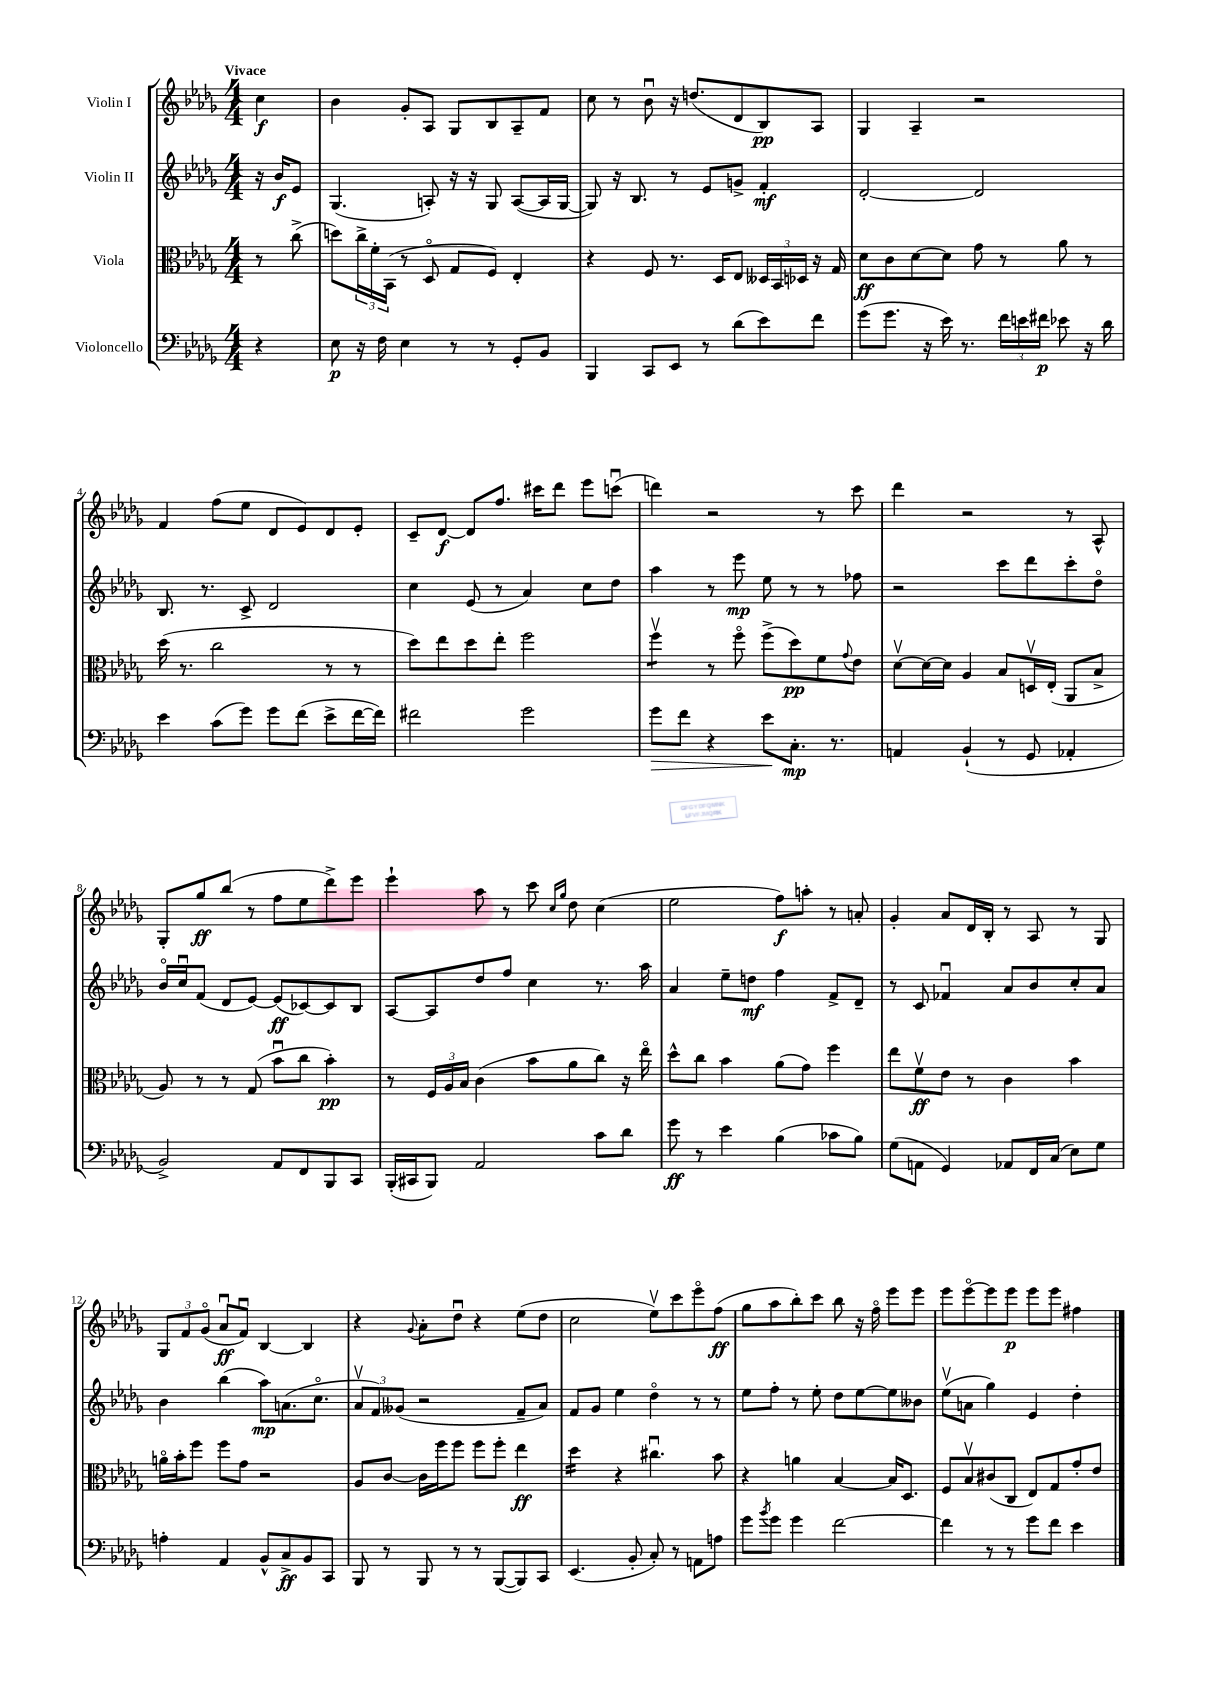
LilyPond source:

<<
\new StaffGroup <<
\new Staff = "s0" \with { instrumentName = "Violin I" } {
    \clef treble \key des \major \numericTimeSignature \time 4/4 \partial 4 \tempo "Vivace"
    c''4\f |
    bes'4 ges'8-. aes8 ges8 bes8 aes8-- f'8 |
    c''8 r8 bes'8\downbow r16 d''8.( des'8 bes8\pp) aes8 |
    ges4 aes4-- r2 |
    f'4 f''8( ees''8 des'8 ees'8) des'8 ees'8-. |
    c'8-- des'8~\f des'8 f''8. cis'''16 des'''8 ees'''8 c'''8\downbow( |
    d'''4) r2 r8 c'''8 |
    des'''4 r2 r8 aes8-^ |
    ges8-. ges''8\ff bes''8( r8 f''8 ees''8 des'''8->) ees'''8 |
    ees'''4-! aes''8 r8 c'''8 \grace { c''16 ges''16 } des''8 c''4( |
    ees''2 f''8\f) a''8-. r8 a'8-. |
    ges'4-. aes'8 des'16 bes16-. r8 aes8 r8 ges8 |
    \tuplet 3/2 { ges8 f'8 ges'8\flageolet( } aes'8\downbow\ff f'8\downbow) bes4~ bes4 |
    r4 \appoggiatura { ges'8 } aes'8-. des''8\downbow r4 ees''8( des''8 |
    c''2 ees''8\upbow) c'''8 ees'''8\flageolet f''8\ff( |
    ges''8 aes''8 bes''8-.) c'''8 bes''8 r16 f''16\flageolet ees'''8 ees'''8 |
    ees'''8 ees'''8~\flageolet ees'''8 ees'''8\p ees'''8 ees'''8 fis''4 \bar "|." |
}
\new Staff = "s1" \with { instrumentName = "Violin II" } {
    \clef treble \key des \major \numericTimeSignature \time 4/4 \partial 4
    r16 bes'16\f ees'8 |
    ges4.( a8-.) r16 r16 ges8 a8~( a16 ges16~ |
    ges8) r16 bes8. r8 ees'8 g'8-> f'4-.\mf |
    des'2~-. des'2 |
    bes8. r8. c'8-> des'2 |
    c''4 ees'8( r8 aes'4) c''8 des''8 |
    aes''4 r8 ees'''8\mp ees''8 r8 r8 fes''8 |
    r2 c'''8 des'''8 c'''8-. des''8\flageolet |
    bes'16\flageolet c''16\downbow f'8( des'8 ees'8~) ees'8\ff( ces'8~) ces'8 bes8 |
    aes8~ aes8 des''8 f''8 c''4 r8. aes''16 |
    aes'4 ees''8-- d''8\mf f''4 f'8-> des'8-- |
    r8 c'8 fes'4\downbow aes'8 bes'8 c''8-. aes'8 |
    bes'4 bes''4( aes''8\mp) a'8.( c''8.\flageolet |
    \tuplet 3/2 { aes'8\upbow f'8) geses'8( } r2 f'8-- aes'8) |
    f'8 ges'8 ees''4 des''4\flageolet r8 r8 |
    ees''8 f''8-. r8 ees''8-. des''8 ees''8~ ees''8 beses'8 |
    ees''8\upbow( a'8 ges''4) ees'4 des''4-. \bar "|." |
}
\new Staff = "s2" \with { instrumentName = "Viola" } {
    \clef alto \key des \major \numericTimeSignature \time 4/4 \partial 4
    r8 c''8->( |
    d''8) \tuplet 3/2 { c''16-> f'16-. bes,16( } r8 des8\flageolet ges8 f8) ees4-. |
    r4 f8 r8. des16 ees8 \tuplet 3/2 { deses16 bes,16 des16 } r16 ges16 |
    des'8\ff c'8 des'8~ des'8 ges'8 r8 aes'8 r8 |
    des''16( r8. c''2 r8 r8 |
    des''8) ees''8 des''8 ees''8-. f''2 |
    f''4:8\upbow r8 f''8\flageolet f''8->( des''8\pp) f'8 \appoggiatura { ges'8 } ees'8 |
    des'8~\upbow des'16~ des'16 aes4 bes8 d16\upbow ees16-.( aes,8 bes8-> |
    aes8) r8 r8 ges8( bes'8\downbow c''8 bes'4-.\pp) |
    r8 \tuplet 3/2 { f16 aes16 bes16 } c'4( bes'8 aes'8 c''8) r16 ees''16\flageolet |
    des''8-^ c''8 bes'4 aes'8( ges'8) f''4 |
    ees''8 f'8\upbow\ff ees'8 r8 c'4 bes'4 |
    a'16\flageolet bes'16-. f''8 f''8 ges'8 r2 |
    aes8 c'8~ c'16 f''16 f''8 f''8 f''8-. ees''4\ff |
    des''4:16 r4 cis''4.\downbow bes'8 |
    r4 a'4 bes4~ bes16 des8. |
    f8 bes8\upbow cis'8( c8 ees8) ges8 ges'8-. ees'8 \bar "|." |
}
\new Staff = "s3" \with { instrumentName = "Violoncello" } {
    \clef bass \key des \major \numericTimeSignature \time 4/4 \partial 4
    r4 |
    ees8\p r16 f16 ees4 r8 r8 ges,8-. bes,8 |
    bes,,4 c,8 ees,8 r8 des'8( ees'8) f'8 |
    ges'8( ges'8. r16 ees'16) r8. \tuplet 3/2 { f'16 e'16 fis'16\p } ees'8 r16 des'16 |
    ees'4 c'8( ges'8) ges'8 f'8( ees'8-> f'16~ f'16) |
    fis'2 ges'2 |
    ges'8\> f'8 r4 ees'8\! c8.-.\mp r8. |
    a,4 bes,4-!( r8 ges,8 aes,4-. |
    bes,2->) aes,8 f,8 bes,,8 c,8 |
    bes,,16-.( cis,16 bes,,8) aes,2 c'8 des'8 |
    ges'8\ff r8 ees'4 bes4( ces'8 bes8) |
    ges8( a,8 ges,4) aes,8 f,16 c16( ees8) ges8 |
    a4-. aes,4 bes,8-^ c8->\ff bes,8 c,8 |
    bes,,8 r8 bes,,8 r8 r8 bes,,8~( bes,,8) c,8 |
    ees,4.( bes,8-. c8-.) r8 a,8 a8 |
    ges'8 \acciaccatura { bes'8 } ges'8 ges'4 f'2~ |
    f'4 r8 r8 ges'8 f'8 ees'4 \bar "|." |
}
>>
>>
